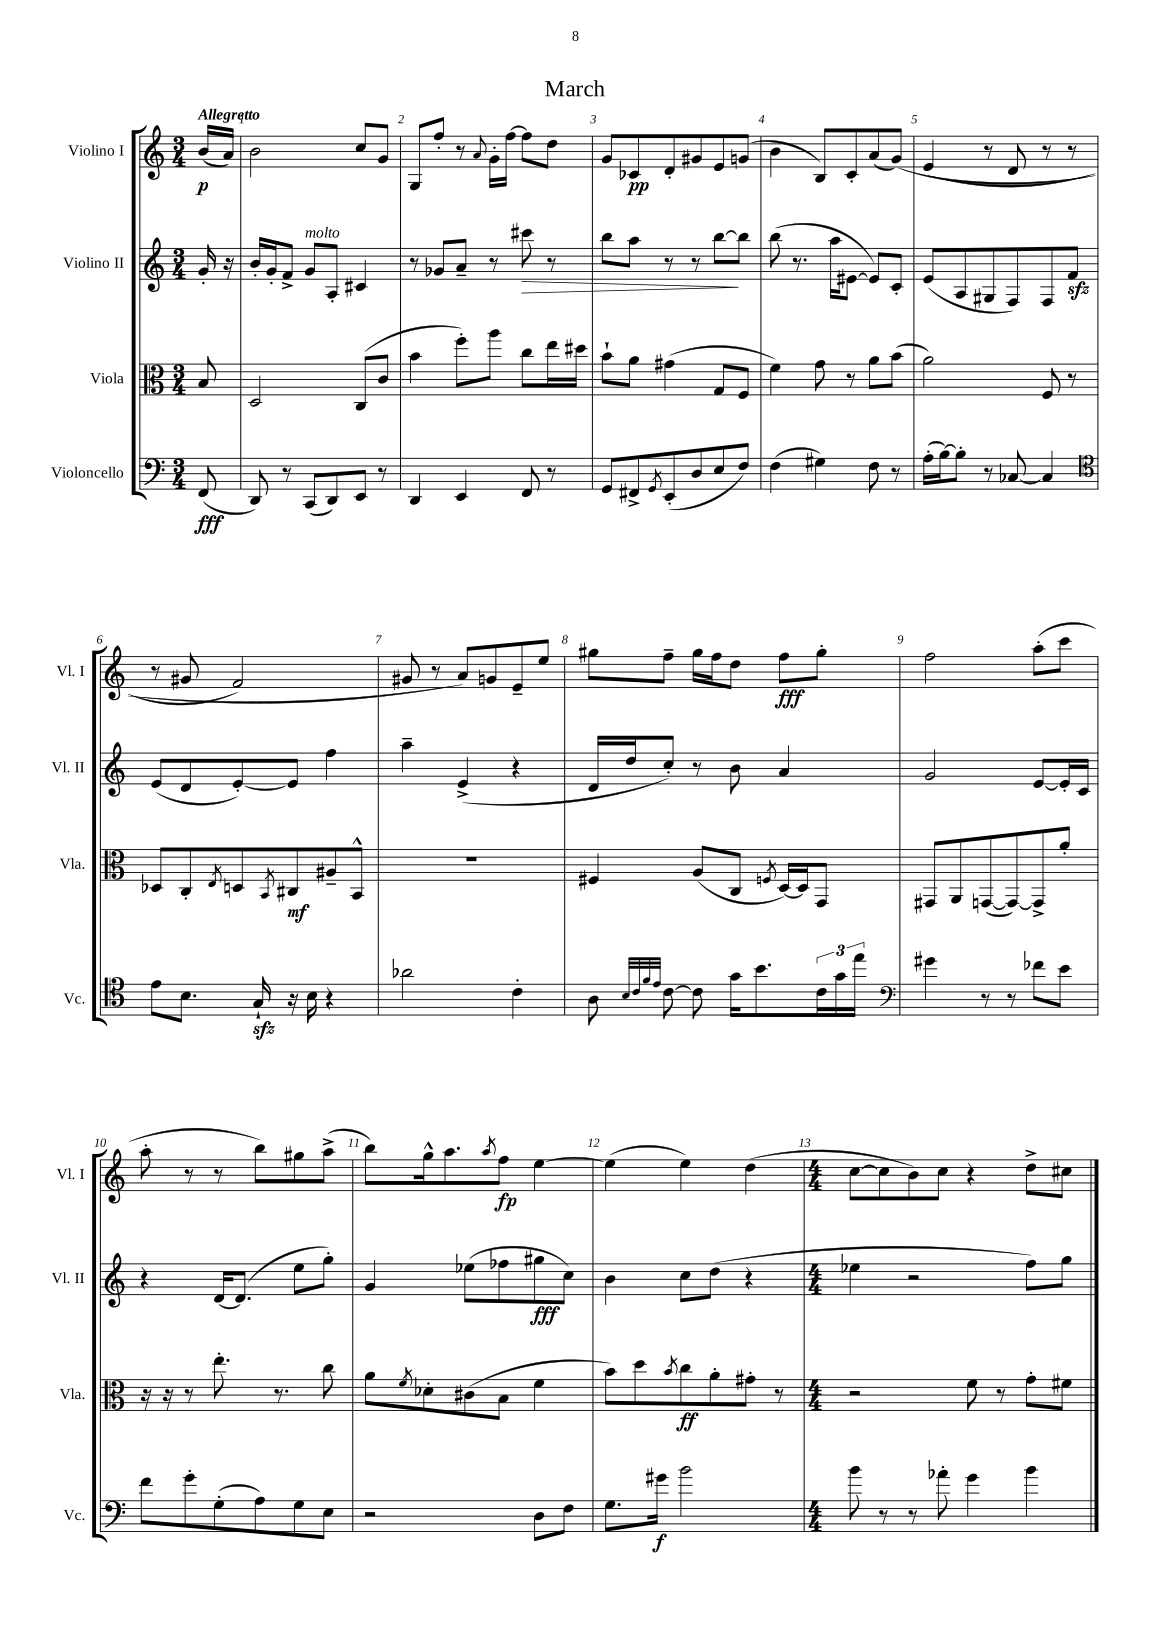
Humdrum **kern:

**kern	**dynam	**kern	**dynam	**kern	**dynam	**kern	**dynam
*part4	*part4	*part3	*part3	*part2	*part2	*part1	*part1
*staff4	*staff4	*staff3	*staff3	*staff2	*staff2	*staff1	*staff1
*I"Violoncello	*	*I"Viola	*	*I"Violino II	*	*I"Violino I	*
*I'Vc.	*	*I'Vla.	*	*I'Vl. II	*	*I'Vl. I	*
*clefF4	*	*clefC3	*	*clefG2	*	*clefG2	*
*k[]	*	*k[]	*	*k[]	*	*k[]	*
*M3/4	*	*M3/4	*	*M3/4	*	*M3/4	*
=	=	=	=	=	=	=	=
!	!	!	!	!	!	!LO:TX:a:B:t=Allegretto	!
(8FF/	fff	8B/	.	16g'/	.	(16b/LL	p
.	.	.	.	16r	.	16a/JJ)	.
=1	=1	=1	=1	=1	=1	=1	=1
8DD/)	.	2D/	.	16b'/LL	.	2b\	.
.	.	.	.	16g'/J	.	.	.
8r	.	.	.	8f^/J	.	.	.
!	!	!	!	!LO:TX:a:i:t=molto	!	!	!
(8CC/L	.	.	.	8g/L	.	.	.
8DD/)	.	.	.	8A'/J	.	.	.
8EE/J	.	(8C/L	.	4c#X/	.	8cc/L	.
8r	.	8c/J	.	.	.	8g/J	.
=2	=2	=2	=2	=2	=2	=2	=2
4DD/	.	4b\	.	8r	.	8G/L	.
.	.	.	.	8g-X/L	.	8ff'/J	.
4EE/	.	8ff'\L)	.	8a~/J	.	8r	.
.	.	.	.	.	.	8qqa/	.
.	.	8aa\J	.	8r	.	16g'\LL	.
.	.	.	.	.	.	[16ff\JJ	.
!	!	!	!	!	!LO:HP:b	!	!
8FF/	.	8cc\L	.	8ccc#X\	>	8ff\L]	.
8r	.	16ee\L	.	8r	.	8dd\J	.
.	.	16dd#X\JJ	.	.	.	.	.
=3	=3	=3	=3	=3	=3	=3	=3
8GG/L	.	8b`\L	.	8bb\L	.	8g/L	.
8FF#X^/	.	8a\J	.	8aa\J	.	8c-X/	pp
8qGG/	.	.	.	.	.	.	.
(8EE'/	.	(4g#X\	.	8r	.	8d'/	.
8D/	.	.	.	8r	.	8g#X/	.
8E/	.	8G/L	.	[8bb\L	.	8e/	.
8F/J)	.	8F/J	.	8bb\J]	]	(8gn/J	.
=4	=4	=4	=4	=4	=4	=4	=4
(4F\	.	4f\)	.	(8bb\	.	4b\	.
.	.	.	.	8.r	.	.	.
4G#X\)	.	8g\	.	.	.	8B/L)	.
.	.	.	.	16aa\KL	.	.	.
.	.	8r	.	[8e#X\J	.	8c'/	.
8F\	.	8a\L	.	8e#/L])	.	(8a/	.
8r	.	(8b\J	.	8c'/J	.	(8g/J)	.
=5	=5	=5	=5	=5	=5	=5	=5
(16A'\LL	.	2a\)	.	(8e/L	.	(4e/	.
[16B\J)	.	.	.	.	.	.	.
8B'\J]	.	.	.	8A/	.	.	.
8r	.	.	.	8G#X/	.	8r	.
[8C-X/	.	.	.	8F/)	.	8d/	.
4C-/]	.	8F/	.	8F/	.	8r	.
.	.	8r	.	8fzz/J	.	8r	.
!!LO:LB:g=z
=6	=6	=6	=6	=6	=6	=6	=6
*clefC4	*	*	*	*	*	*	*
8e\L	.	8D-X/L	.	(8e/L	.	8r	.
8.B\J	.	8C'/	.	8d/	.	8g#X/	.
.	.	8qE/	.	.	.	.	.
.	.	8Dn/	.	[8e'/)	.	2f/)	.
16Gzz`/	.	.	.	.	.	.	.
.	.	8qBB/	.	.	.	.	.
16r	.	8C#X/	mf	8e/J]	.	.	.
16B\	.	.	.	.	.	.	.
4r	.	8A#X~/	.	4ff\	.	.	.
.	.	8BB^^/J	.	.	.	.	.
=7	=7	=7	=7	=7	=7	=7	=7
2a-X\	.	2.r	.	4aa~\	.	8g#X/	.
.	.	.	.	.	.	8r	.
.	.	.	.	(4e^/	.	8a/L)	.
.	.	.	.	.	.	8gn/	.
4c'\	.	.	.	4r	.	8e~/	.
.	.	.	.	.	.	8ee/J	.
=8	=8	=8	=8	=8	=8	=8	=8
8A\	.	4F#X/	.	16d/LL	.	8gg#X\L	.
.	.	.	.	16dd/J	.	.	.
32qqB/LLL	.	.	.	.	.	.	.
32qqc/	.	.	.	.	.	.	.
32qqf/	.	.	.	.	.	.	.
32qqe/JJJ	.	.	.	.	.	.	.
[8c\	.	.	.	8cc'/J)	.	8ff~\J	.
8c\]	.	(8A/L	.	8r	.	16gg#\LL	.
.	.	.	.	.	.	16ff\J	.
16g\KL	.	8C/J	.	8b\	.	8dd\J	.
8.b\	.	.	.	.	.	.	.
.	.	8qFn/	.	.	.	.	.
.	.	[16D/LL)	.	4a/	.	8ff\L	fff
.	.	16D/J]	.	.	.	.	.
24c\L	.	8GG/J	.	.	.	8gg#'\J	.
24g\	.	.	.	.	.	.	.
24ee\JJ	.	.	.	.	.	.	.
=9	=9	=9	=9	=9	=9	=9	=9
*clefF4	*	*	*	*	*	*	*
4g#X\	.	8GG#X/L	.	2g/	.	2ff\	.
.	.	8AA/	.	.	.	.	.
8r	.	([8GGn/	.	.	.	.	.
8r	.	8GG/_)	.	.	.	.	.
8f-X\L	.	8GG^/]	.	[8e/L	.	(8aa'\L	.
8e\J	.	8a'/J	.	16e'/L]	.	8ccc\J	.
.	.	.	.	16c/JJ	.	.	.
!!LO:LB:g=z
=10	=10	=10	=10	=10	=10	=10	=10
8f\L	.	16r	.	4r	.	8aa'\	.
.	.	16r	.	.	.	.	.
8g'\	.	8r	.	.	.	8r	.
(8G'\	.	8.ee'\	.	[16d/KL	.	8r	.
.	.	.	.	(8.d/J]	.	.	.
8A\)	.	.	.	.	.	8bb\L)	.
.	.	8.r	.	.	.	.	.
8G\	.	.	.	8ee\L	.	8gg#X\	.
8E\J	.	8cc\	.	8gg'\J)	.	(8aa^\J	.
=11	=11	=11	=11	=11	=11	=11	=11
2r	.	8a\L	.	4g/	.	8bb\L)	.
.	.	8qf/	.	.	.	.	.
.	.	8d-X'\	.	.	.	16gg^^\k	.
.	.	.	.	.	.	8.aa\	.
.	.	(8c#X\	.	(8ee-X\L	.	.	.
.	.	.	.	.	.	8qaa/	.
.	.	8B\J	.	8ff-X\	.	8ff\J	fp
8D\L	.	4f\	.	8gg#X\	fff	[4ee\	.
8F\J	.	.	.	8cc\J)	.	.	.
=12	=12	=12	=12	=12	=12	=12	=12
8.G\L	.	8b\L)	.	4b\	.	(4ee\]	.
.	.	8dd\	.	.	.	.	.
16g#X\Jk	f	.	.	.	.	.	.
.	.	8qb/	.	.	.	.	.
2b\	.	8cc\	ff	8cc\L	.	4ee\)	.
.	.	8a'\	.	(8dd\J	.	.	.
.	.	8g#X'\J	.	4r	.	(4dd\	.
.	.	8r	.	.	.	.	.
=13	=13	=13	=13	=13	=13	=13	=13
*M4/4	*	*M4/4	*	*M4/4	*	*M4/4	*
8b\	.	2r	.	4ee-X\	.	[8cc\L	.
8r	.	.	.	.	.	8cc\]	.
8r	.	.	.	2r	.	8b\)	.
8a-X'\	.	.	.	.	.	8cc\J	.
4g\	.	8f\	.	.	.	4r	.
.	.	8r	.	.	.	.	.
4b\	.	8g'\L	.	8ff\L)	.	8dd^\L	.
.	.	8f#X\J	.	8gg\J	.	8cc#X\J	.
==	==	==	==	==	==	==	==
*-	*-	*-	*-	*-	*-	*-	*-
